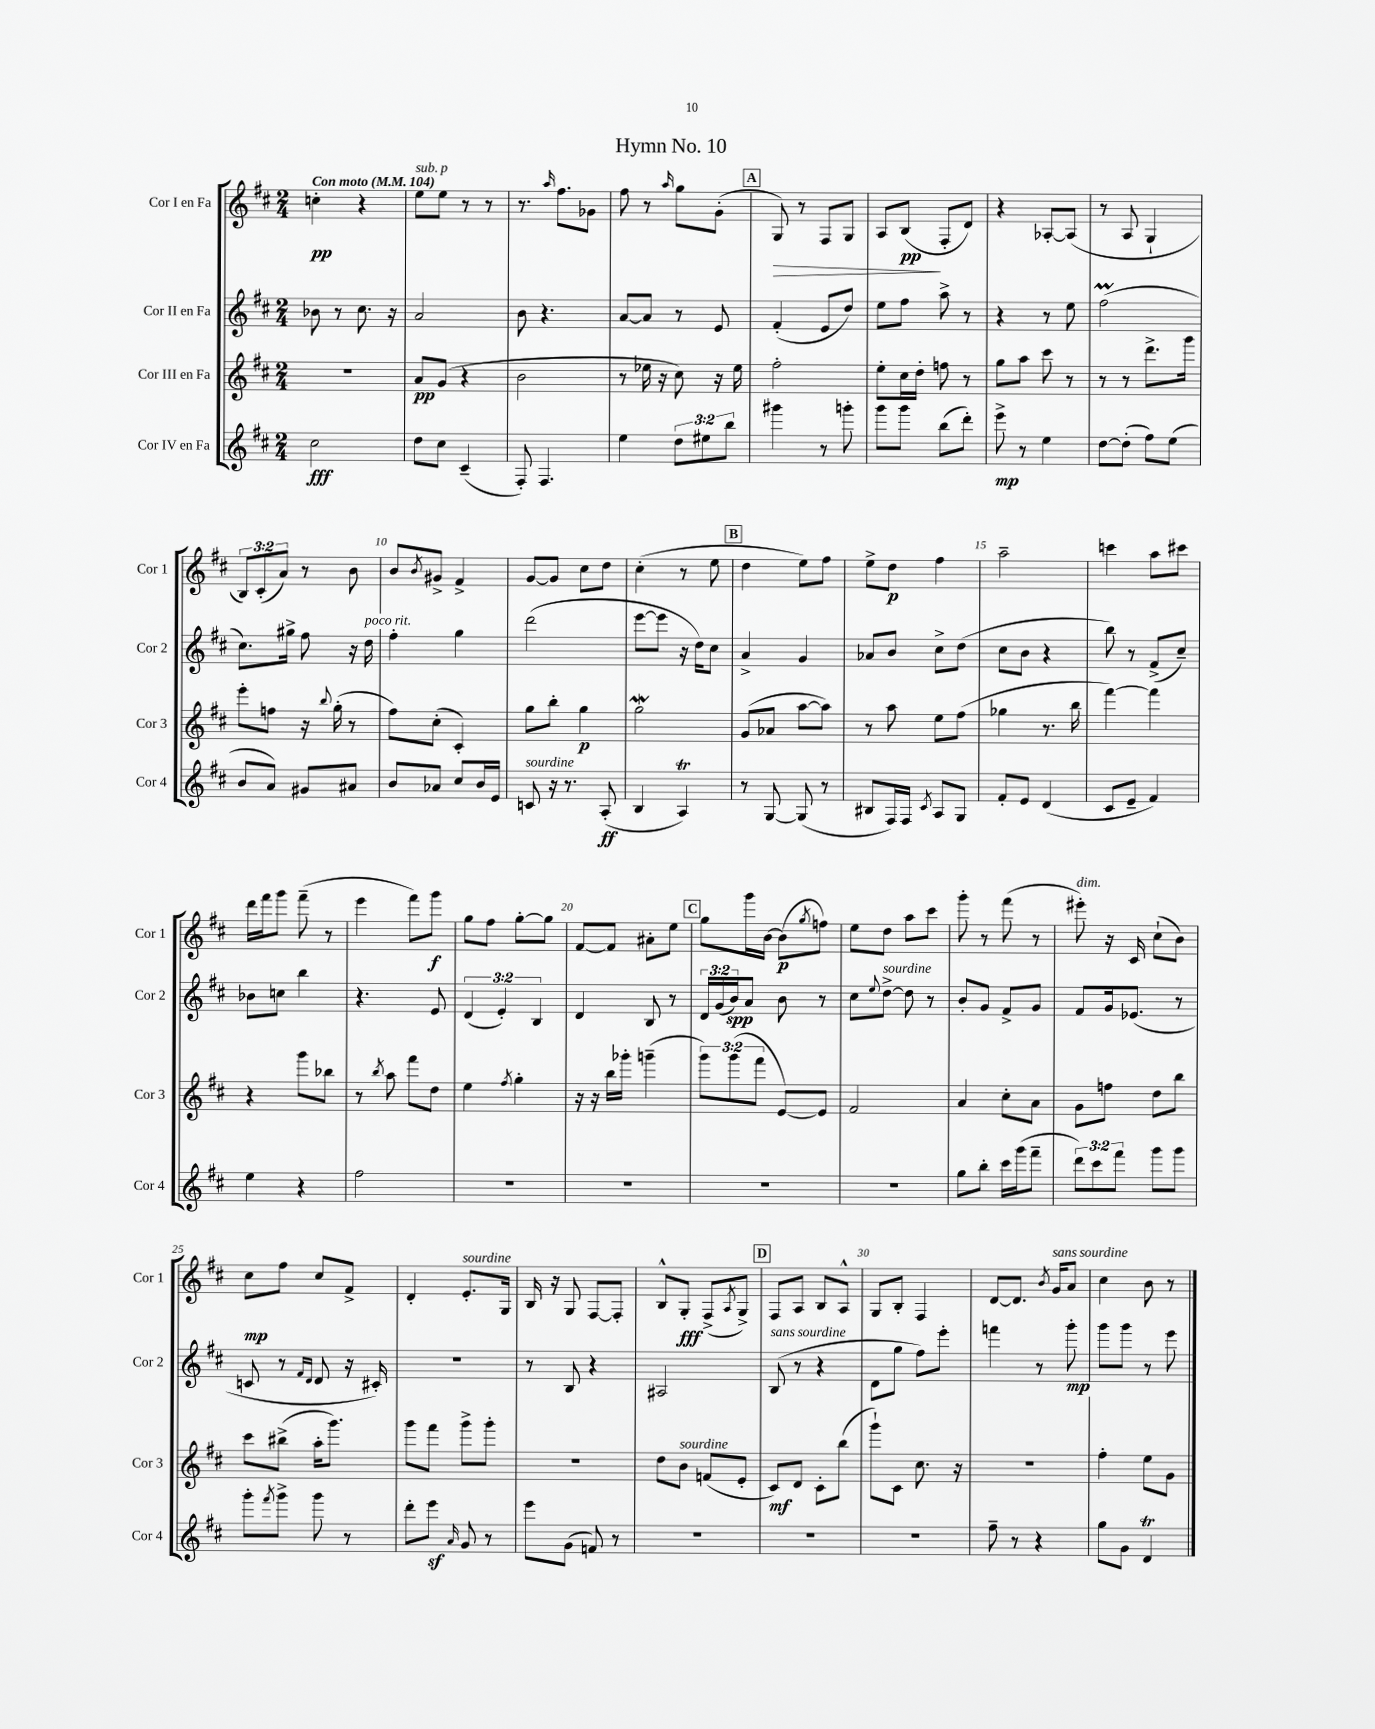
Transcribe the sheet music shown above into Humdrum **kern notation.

**kern	**kern	**kern	**kern
*staff4	*staff3	*staff2	*staff1
*clefG2	*clefG2	*clefG2	*clefG2
*k[f#c#]	*k[f#c#]	*k[f#c#]	*k[f#c#]
*M2/4	*M2/4	*M2/4	*M2/4
*MM104	*MM104	*MM104	*MM104
2cc#\	2r	8b-\	4cc'\
.	.	8r	.
.	.	8.cc#\	4r
.	.	16r	.
=	=	=	=
8dd\L	8a/L	2a/	8ee\L
8cc#\J	(8g/J	.	8ee\J
(4c#~/	4r	.	8r
.	.	.	8r
=	=	=	=
8F#'/)	2b\	8b\	8.r
4.F#/	.	4.r	.
.	.	.	16qqaa/
.	.	.	8.ff#\L
.	.	.	8g-\J
=	=	=	=
4ee\	8r	[8a/L	8ff#\
.	16ee-\	8a/]J	8r
.	16r	.	.
.	.	.	16qqaa/
12dd\L	8cc#\)	8r	8gg\L
12ee#\	.	.	.
.	16r	8e/	(8g'\J
12bb\J	.	.	.
.	16ee-\	.	.
=	=	=	=
4ggg#\	2ff#'\	(4f#'/	8G/)
.	.	.	8r
8r	.	8e/L	8F#/L
8ggg'\	.	8dd/J)	8G/J
=	=	=	=
8ggg\L	8ee'\L	8ee\L	8A/L
8ggg\J	16cc#\L	8ff#\J	(8B/J
.	16dd'\JJ	.	.
(8bb\L	8ff\	8aa^\	8F#'/L
8ddd'\J)	8r	8r	8d/J)
=	=	=	=
8eee^\	8gg\L	4r	4r
8r	8aa\J	.	.
4ee\	8ccc#\	8r	[8A-'/L
.	8r	8ee\	(8A-/]J
=	=	=	=
[8dd\L	8r	(2ff#\	8r
(8dd'\]J	8r	.	8A/
8ff#\L)	8.ddd^\L	.	4G`/
(8ee\J	.	.	.
.	16ggg\Jk	.	.
=	=	=	=
8b/L	8eee'\L	8.cc#\L)	12B/L)
.	.	.	(12c#'/
8a/J)	8ff\J	.	.
.	.	.	12a/J)
.	.	16gg#^\Jk	.
8g#/L	16r	8ff#\	8r
.	8qqbb/	.	.
.	(16gg'\	.	.
8a#/J	8r	16r	8b\
.	.	16dd\	.
=	=	=	=
8b/L	8ff#\L)	4ff#'\	8b/L
.	.	.	8qb/
8a-/J	(8cc#'\J	.	8g#^/J
8cc#/L	4c#'/)	4gg\	4f#^/
16b/L	.	.	.
16e/JJ	.	.	.
=	=	=	=
8c/	8gg\L	(2ddd\	[8g/L
16r	8bb'\J	.	8g/]J
8.r	.	.	.
.	4gg\	.	8cc#\L
(8A'/	.	.	8dd\J
=	=	=	=
4B/	2gg\	[8eee\L	(4cc#'\
.	.	8eee\]J	.
4A/)	.	16r	8r
.	.	16dd\LK)	.
.	.	8cc#\J	8ee\
=	=	=	=
8r	(8g/L	4a^/	4dd\
[8G/	8a-/J	.	.
(8G/]	[8aa\L	4g/	8ee\L)
8r	8aa\]J)	.	8ff#\J
=	=	=	=
8B#/L	8r	8a-/L	8ee^\L
16F#/L)	8aa\	8b/J	8dd\J
16F#/JJ	.	.	.
8qc#/	.	.	.
8A/L	8ee\L	8cc#^\L	4ff#\
8G/J	(8ff#\J	(8dd\J	.
=	=	=	=
8f#'/L	4gg-\	8cc#\L	2aa~\
8e/J	.	8b\J	.
(4d/	8.r	4r	.
.	16bb\	.	.
=	=	=	=
8c#/L	[4fff#\)	8bb\)	4ccc\
8e~/J	.	8r	.
4f#/)	4fff#\]	(8f#^/L	8aa\L
.	.	8cc#~/J)	8ccc#\J
=	=	=	=
4ee\	4r	8b-\L	16ddd\LL
.	.	.	16fff#\J
.	.	8cc\J	8ggg\J
4r	8ggg\L	4bb\	(8fff#~\
.	8bb-\J	.	8r
=	=	=	=
2ff#\	8r	4.r	4eee\
.	8qbb/	.	.
.	8aa\	.	.
.	8fff#\L	.	8fff#\L)
.	8dd\J	8e/	8ggg\J
=	=	=	=
2r	4ee\	(6d/	8gg\L
.	.	.	8ff#\J
.	.	6e'/)	.
.	8qff#/	.	.
.	4gg'\	.	[8gg'\L
.	.	6B/	.
.	.	.	8gg\]J
=	=	=	=
2r	16r	4d/	[8f#/L
.	16r	.	.
.	16bb\LL	.	8f#/]J
.	16ggg-'\JJ	.	.
.	(4ggg~\	8B/	8a#'\L
.	.	8r	8ee\J
=	=	=	=
2r	12ggg\L)	24d/LL	8gg\L
.	.	(24g/	.
.	(12ggg\	24b/J)	.
.	.	8a/J	16ggg\L
.	12fff#\J	.	.
.	.	.	[16b\JJ
.	[8e/L)	8b\	(8b\]L
.	.	.	8qgg/
.	8e/]J	8r	8ff\J)
=	=	=	=
2r	2f#/	8cc#\L	8ee\L
.	.	8qqee/	.
.	.	[8dd^\J	8dd\J
.	.	8dd\]	8aa\L
.	.	8r	8ccc#\J
=	=	=	=
8gg\L	4a/	8b'/L	8ggg'\
8bb'\J	.	8g/J	8r
16ccc#\LL	8cc#'\L	8f#^/L	(8fff#\
(16ggg\J	.	.	.
8fff#~\J	8a\J	8g/J	8r
=	=	=	=
12ddd\L)	8g\L	8f#/L	8eee#'\)
12ccc#\	.	.	.
.	8ff\J	16g/k	16r
12fff#\J	.	.	.
.	.	(8.e-/J	16c#/
8ggg\L	8dd\L	.	(8cc#`\L
8ggg\J	8bb\J	8r	8b\J)
=	=	=	=
8ggg'\L	8ccc#\L	8c/	8cc#\L
8qfff#/	.	.	.
8ggg^\J	(8bb#^\J	8r	8ff#\J
.	.	16qqf#/LL	.
.	.	16qqd/JJ	.
8ggg\	16aa'\LK	8d/	8cc#/L
.	8.ggg\J)	.	.
8r	.	16r	8f#^/J
.	.	16c#'/)	.
=	=	=	=
8ddd'\L	8ggg\L	2r	4d'/
8eee\J	8fff#\J	.	.
16qqa/	.	.	.
8g/	8ggg^\L	.	8.e'/L
8r	8ggg'\J	.	.
.	.	.	16G/Jk
=	=	=	=
8eee\L	2r	8r	16B/
.	.	.	16r
(8g\J	.	8B/	8G/
8f/)	.	4r	[8F#/L
8r	.	.	8F#'/]J
=	=	=	=
2r	8dd\L	2A#/	8B^^/L
.	8b\J	.	8G'/J
.	(8f/L	.	(8F#^/L
.	.	.	8qA/
.	8e'/J	.	8G^/J)
=	=	=	=
2r	8c#/L)	(8B/	8F#/L
.	8d/J	8r	8A/J
.	8c#'\L	4r	8B/L
.	(8bb\J	.	8A^^/J
=	=	=	=
2r	8ggg`\L)	8d\L	8G/L
.	8c#\J	8gg\J	8B'/J
.	8.cc#\	8ff#\L)	4F#/
.	.	8eee'\J	.
.	16r	.	.
=	=	=	=
8ff#~\	2r	4fff\	[8d/L
8r	.	.	8.d/]J
4r	.	8r	.
.	.	.	8qb/
.	.	.	16g/LK
.	.	8ggg'\	8a/J
=	=	=	=
8gg\L	4ff#'\	8ggg\L	4cc#\
8g\J	.	8ggg\J	.
4d/	8ee\L	8r	8b\
.	8g\J	8eee\	8r
==	==	==	==
*-	*-	*-	*-
